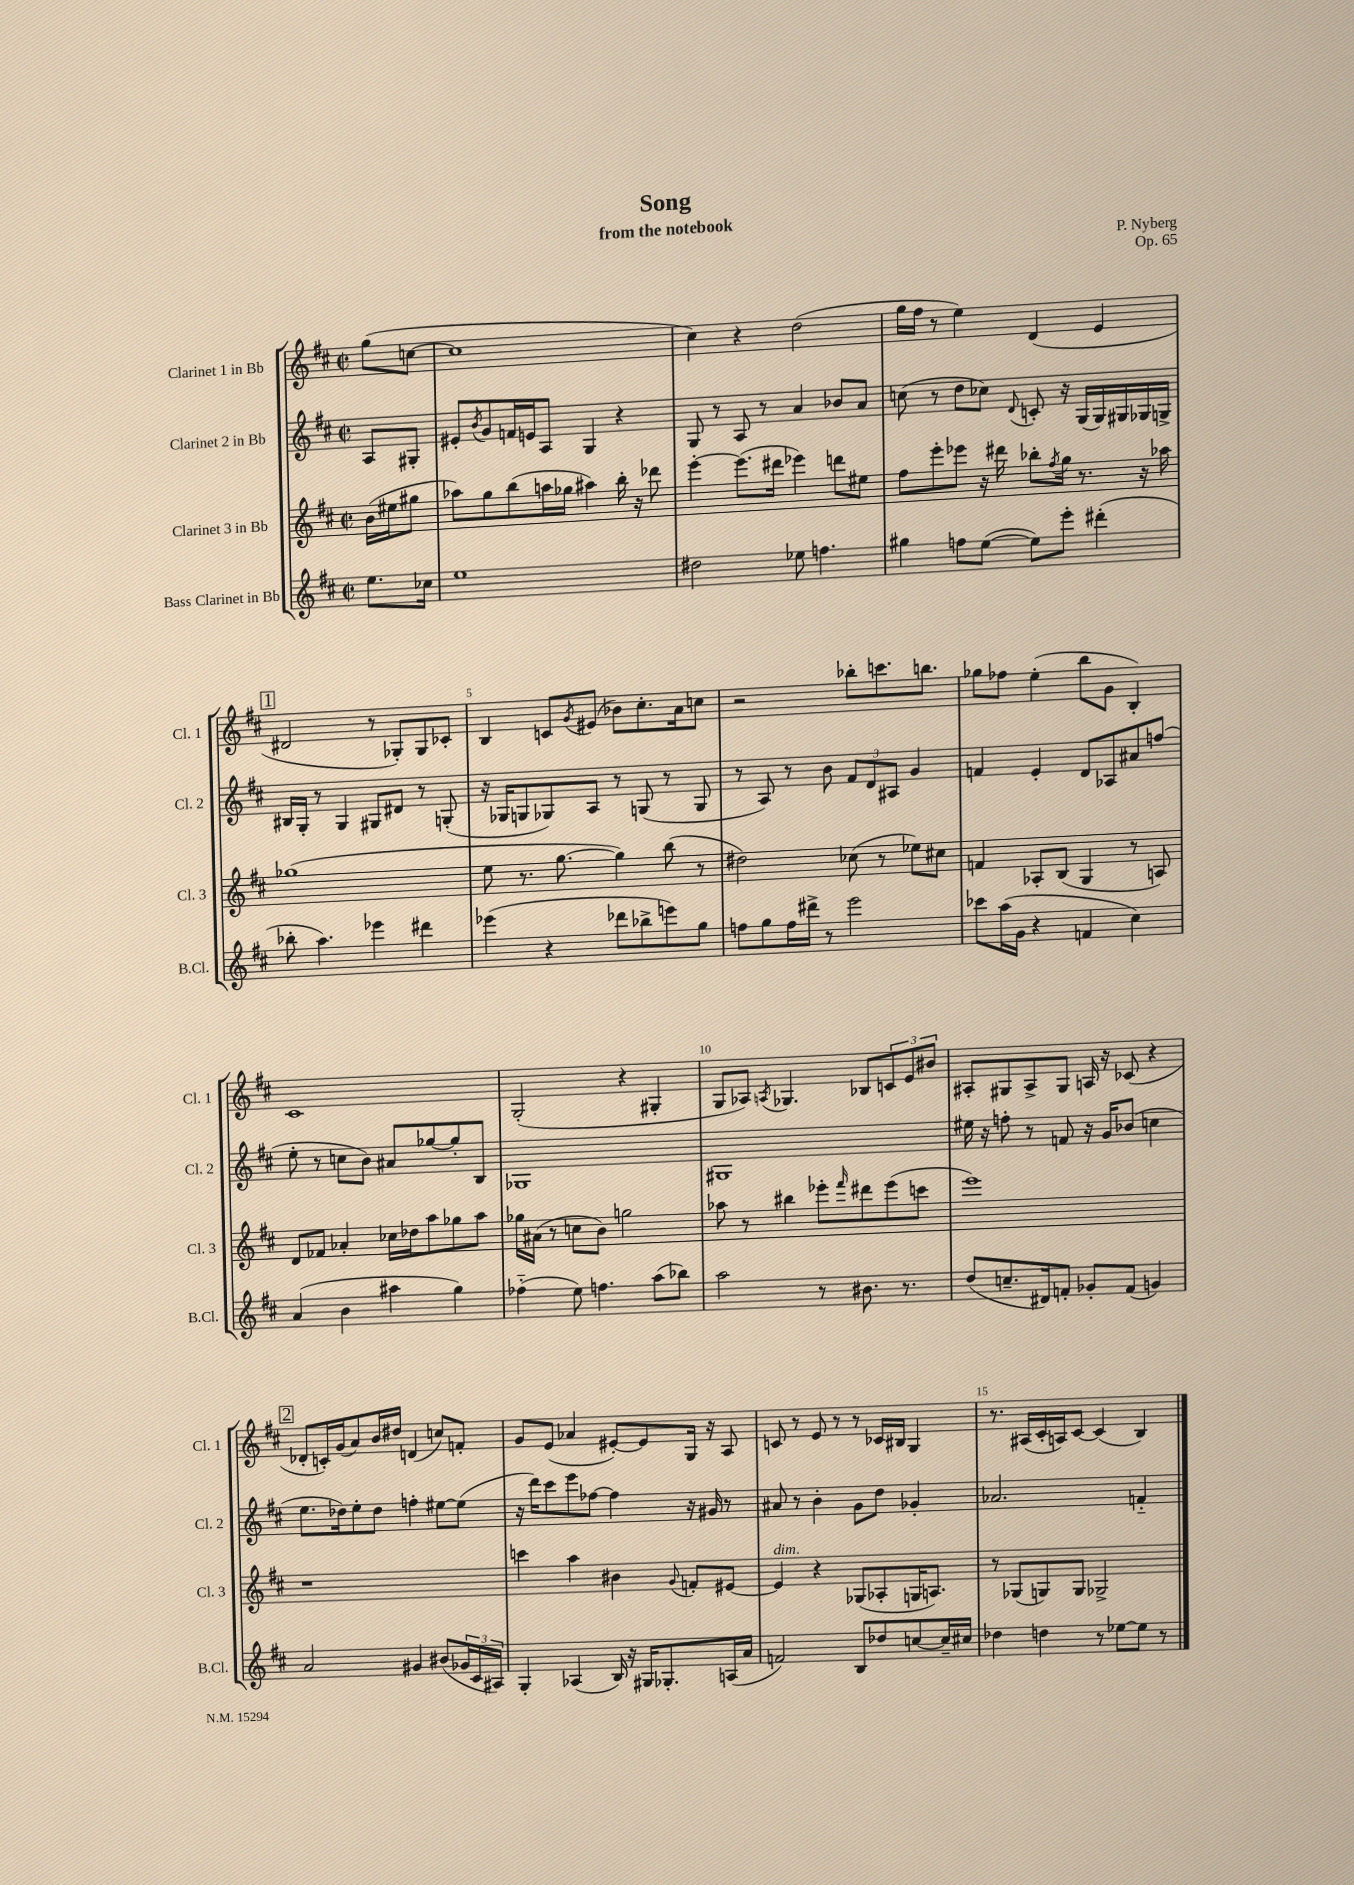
\header { title = "Song" composer = "P. Nyberg" subtitle = "from the notebook" opus = "Op. 65" }
<<
\new StaffGroup <<
\new Staff = "s0" \with { instrumentName = "Clarinet 1 in Bb" shortInstrumentName = "Cl. 1" } {
    \clef treble \key d \major \defaultTimeSignature \time 2/2 \partial 4
    g''8( c''8~ |
    c''1 |
    cis''4) r4 d''2( |
    g''16 fis''16 r8 e''4) d'4( e'4 |
    \mark \markup { \box "1" } dis'2 r8 ges8-.) ges8 ces'8-. |
    b4 c'8 \acciaccatura { g'8 } eis'8( bes'8) cis''8.-. a'16 c''8 |
    r2 bes''8-. c'''8. b''8. |
    ges''8 fes''8 e''4-.( b''8 g'8 b4-.) |
    cis'1 |
    g2-.( r4 gis4-. |
    g8 aes8) \acciaccatura { a8 } ges4. bes8 \tuplet 3/2 { c'8 e'8 bis'8 } |
    ais8-. gis8 ais8-> gis8 a16 r16 ces'8( r4 |
    \mark \markup { \box "2" } des'8-. c'16-.) g'16( a'8) b'16 dis''16 d'4( c''8) f'8-. |
    g'8 e'8( aes'4 eis'8~-.) eis'8 g16 r16 a8 |
    c'8 r8 e'8 r8 r8 ces'16 bis16 g4 |
    r8. ais16( cis'16-. a16) cis'8~ cis'4( b4) \bar "|." |
}
\new Staff = "s1" \with { instrumentName = "Clarinet 2 in Bb" shortInstrumentName = "Cl. 2" } {
    \clef treble \key d \major \defaultTimeSignature \time 2/2 \partial 4
    a8 gis8-. |
    eis'8-. \acciaccatura { b'8 } g'8 f'16 e'16 a8 g4 r4 |
    g8 r8 a8 r8 a'4 bes'8 a'8 |
    c''8( r8 d''8 ces''8) \appoggiatura { d'8 } c'8-. r16 g16( g16) gis16 ges16 g16-> |
    \mark \markup { \box "1" } bis16 g16-. r8 g4 gis8 dis'8 r8 g8-.( |
    r16 ges16 g8 ges8) a8 r8 g8( r8 g8 |
    r8 a8) r8 b'8 \tuplet 3/2 { fis'8 d'8 ais8 } g'4 |
    f'4 e'4-. d'8 aes8 ais'8 f''8( |
    e''8-. r8 c''8 b'8) ais'8 ges''8~ ges''8-. b8 |
    ges1 |
    gis1 |
    eis''16 r16 f''8-. r8 f'8 r16 g'16 bes'8( c''4 |
    \mark \markup { \box "2" } e''8. des''16) e''8-. des''8 f''4-. eis''8~ eis''8( |
    r16 d'''16) cis'''8 e'''8 fes''8~ fes''4 r16 gis'16 r8 |
    ais'8 r8 b'4-. g'8 d''8 ges'4-. |
    aes'2. f'4-_ \bar "|." |
}
\new Staff = "s2" \with { instrumentName = "Clarinet 3 in Bb" shortInstrumentName = "Cl. 3" } {
    \clef treble \key d \major \defaultTimeSignature \time 2/2 \partial 4
    b'16( eis''16 gis''8 |
    aes''8) g''8 b''8( a''16 ges''16 ais''4) b''16-. r16 des'''8 |
    e'''4~-. e'''8.( dis'''16 ees'''4) d'''8 eis''8 |
    fis''8 e'''8-. ees'''8 r16 dis'''16 bes''8-. \acciaccatura { fis''8 } g''16 r8. r16 aes''16 |
    \mark \markup { \box "1" } ges''1( |
    e''8 r8. g''8.~ g''4) b''8( r8 |
    dis''2) ces''8( r8 ees''8) cis''8 |
    f'4 aes8-. b8( g4 r8 a8) |
    d'8 fes'8 aes'4-. ces''16 des''16 a''8 ges''8 a''8 |
    ges''16 ais'16( r8 c''8 b'8) g''2 |
    aes''8 r8 bis''4 ees'''8-. \grace { fis'''16 } dis'''8 ees'''8( c'''8 |
    e'''1) |
    \mark \markup { \box "2" } r1 |
    c'''4 a''4 bis'4 \appoggiatura { g'8 } f'8-. eis'8~ |
    eis'4^\markup { \italic "dim." } r4 ges8( aes8-. g16 a8.) |
    r8 ges8( g8) g8 ges2-> \bar "|." |
}
\new Staff = "s3" \with { instrumentName = "Bass Clarinet in Bb" shortInstrumentName = "B.Cl." } {
    \clef treble \key d \major \defaultTimeSignature \time 2/2 \partial 4
    e''8. ces''16 |
    e''1 |
    dis''2 ees''8 f''4. |
    gis''4 f''8 e''8~( e''8) e'''8-. dis'''4-.( |
    \mark \markup { \box "1" } bes''8-. a''4.) ees'''4 dis'''4 |
    ees'''4( r4 des'''8 bes''8-> e'''8) g''8 |
    f''8 g''8 f''16 dis'''16-> r8 e'''2 |
    ces'''8 a''16( g'16 r4 f'4 cis''4) |
    a'4( b'4 ais''4 g''4) |
    fes''4-_( e''8) f''4. a''8( bes''8) |
    a''2 r8 bis'8. r8. |
    d''8( c''8.-- dis'16) f'8-. ges'8-. f'8( g'4) |
    \mark \markup { \box "2" } a'2 gis'4 bis'8( \tuplet 3/2 { ges'16 cis'16 ais16) } |
    g4-. aes4( b16) r16 gis16 ges8.-. a16( a'16 |
    f'2) b8 des''8 c''8~ c''16-- cis''16 |
    des''4 d''4 r8 ees''8~ ees''8 r8 \bar "|." |
}
>>
>>
\layout { \context { \Score \override BarNumber.break-visibility = ##(#f #t #t) barNumberVisibility = #(every-nth-bar-number-visible 5) } }
